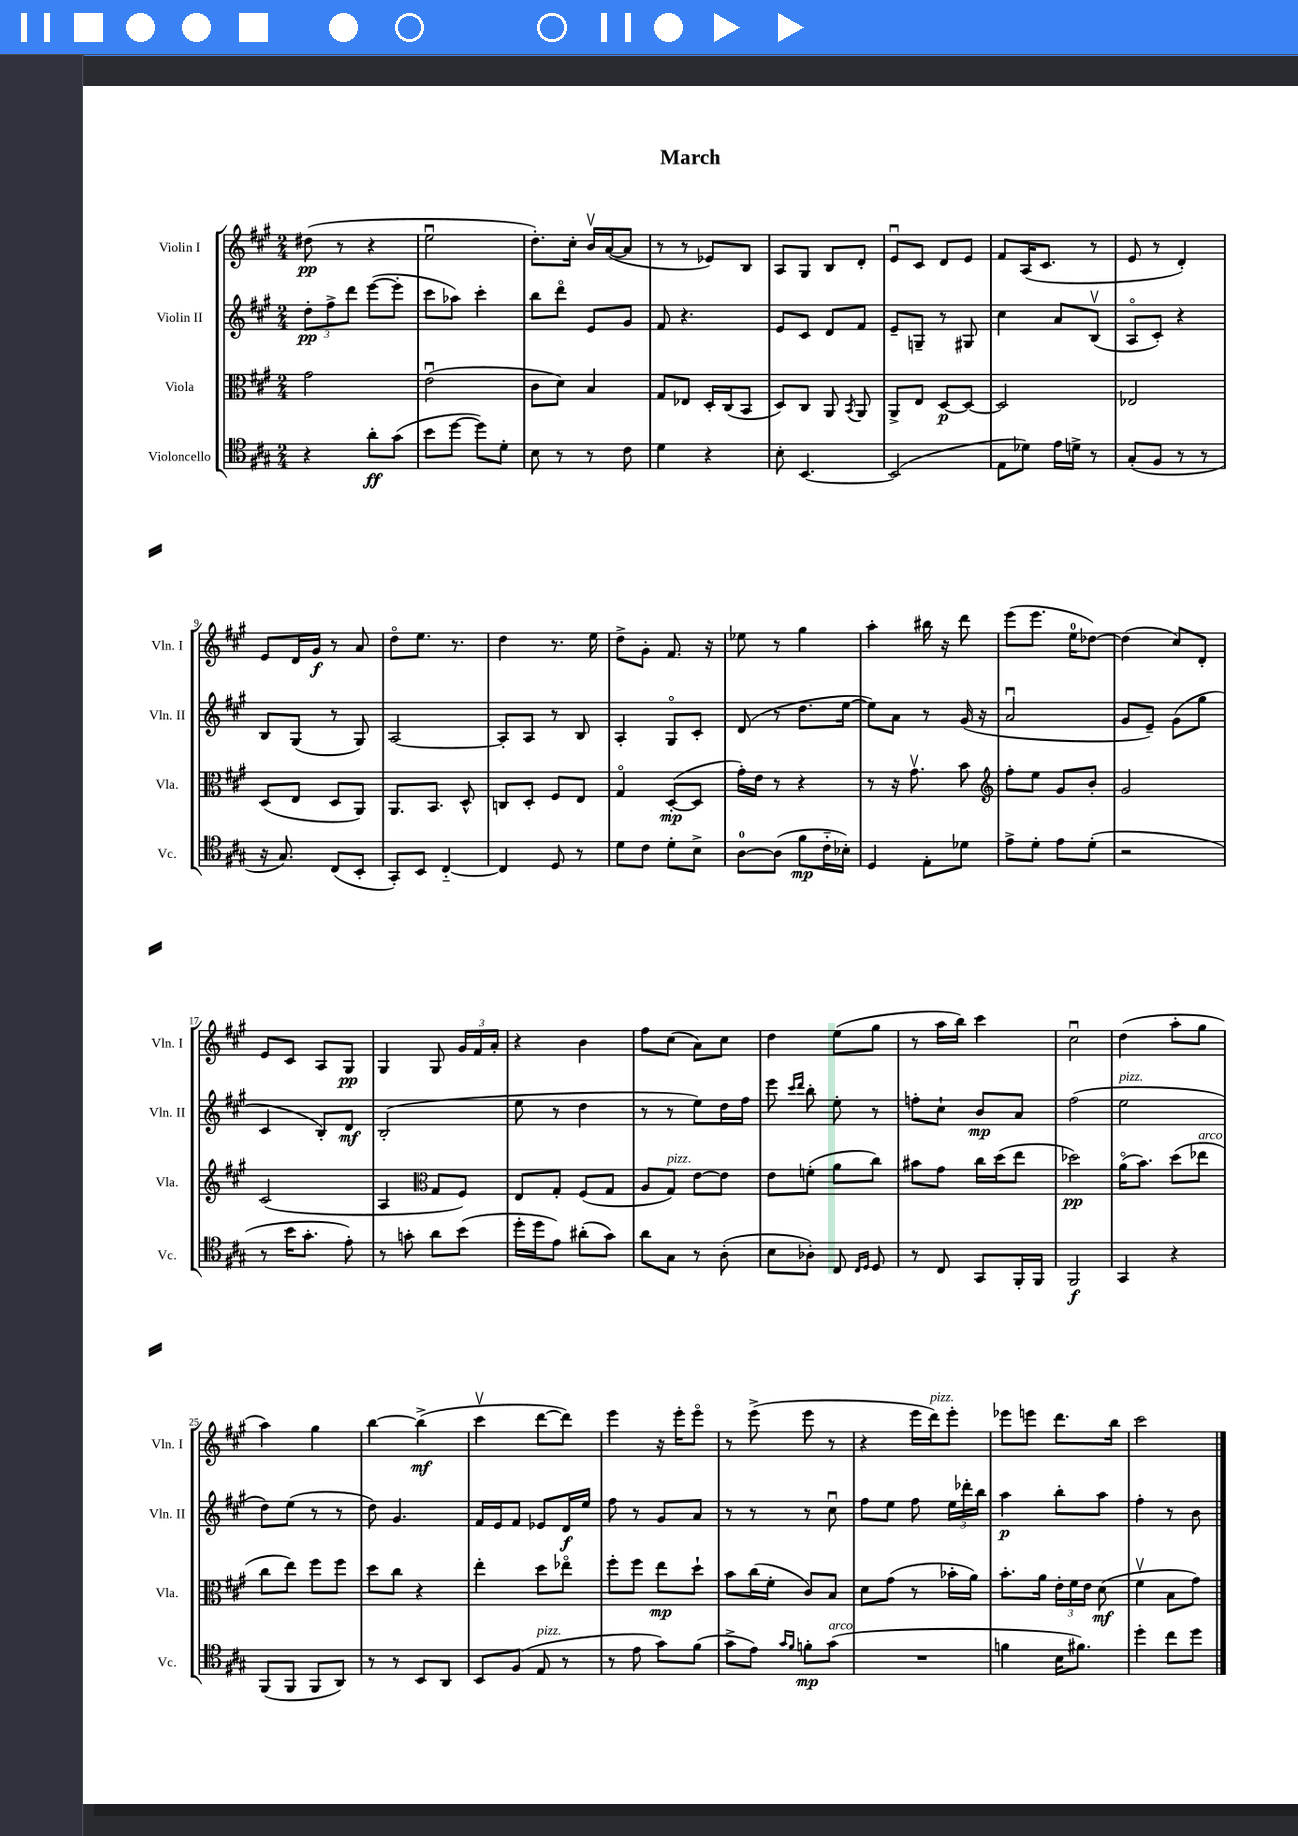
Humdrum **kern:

**kern	**kern	**kern	**kern
*staff4	*staff3	*staff2	*staff1
*clefC4	*clefC3	*clefG2	*clefG2
*k[f#c#g#]	*k[f#c#g#]	*k[f#c#g#]	*k[f#c#g#]
*M2/4	*M2/4	*M2/4	*M2/4
4r	2g#	12dd'	(8dd#
.	.	12ff#^	.
.	.	.	8r
.	.	12ddd	.
8a'	.	([8eee	4r
(8g#	.	8eee']	.
=	=	=	=
8b	(2eu	8ccc#	2eeu
[8dd	.	8aa-)	.
8dd])	.	4ccc#'	.
8d'	.	.	.
=	=	=	=
8B	8c#	8bb	8.dd')
8r	8d)	8dddo	.
.	.	.	16cc#'
8r	4B	8e	16bv
.	.	.	([16a
8c#	.	8g#	8a]
=	=	=	=
4d	8G#	8f#	8r
.	8E-	4.r	8r
4r	16D'	.	8e-)
.	(16C#	.	.
.	8BB	.	8B
=	=	=	=
8B'	8D)	8e	8A
[4.BB	8C#	8c#	8G#
.	8AA	8d	8B
.	8qBB	.	.
.	8AA	8f#	8d'
=	=	=	=
(2BB]	8AA^	8e~	8eu
.	8E	8G~	8c#
.	[8D	8r	8d
.	8D_	8G#	8e
=	=	=	=
8E	2D]	4cc#	8f#
8d-)	.	.	(16A
.	.	.	8.c#
16e	.	8a	.
16d^	.	.	.
8r	.	(8Bv	8r
=	=	=	=
(8G#'	2E-	8Ao	8e
8F#	.	8c#')	8r
8r	.	4r	4d')
8r	.	.	.
=	=	=	=
16r	(8D	8B	8e
8.G#)	.	.	.
.	8E	(8G#	16d
.	.	.	16g#
(8C#	8D	8r	8r
8BB'	8AA)	8G#)	8a
=	=	=	=
8GG#')	8.AA	[2A	8ddo
8BB	.	.	8.ee
.	8.BB	.	.
[4C#'~	.	.	.
.	.	.	8.r
.	8D^^	.	.
=	=	=	=
4C#]	8C	8A']	4dd
.	8D'	8A	.
8D	8F#	8r	8.r
8r	8E	8B	.
.	.	.	16ee
=	=	=	=
8d	4G#o	4A'	8dd^
8c#	.	.	8g#'
8d'	([8D'	8G#o	8.f#
8B^	8D]	8c#'	.
.	.	.	16r
=	=	=	=
[8A	16g#')	(8d	8ee-
.	16e	.	.
(8A]	8r	8r	8r
8f#	4r	8.dd	4gg#
16c#'~	.	.	.
16B-')	.	[16ee	.
=	=	=	=
4D	8r	8ee])	4aa'
.	16r	8a	.
.	8.g#v	.	.
8E'	.	8r	16bb#
.	.	.	16r
8d-	8b	(16g#	8ddd
.	.	16r	.
=	=	=	=
*	*clefG2	*	*
8e^	8ff#'	2au	(8eee
8d'	8ee	.	8.eee
8e	8g#	.	.
.	.	.	16ee
(8d'	8b'	.	[8dd-)
=	=	=	=
2r	2g#	8g#	(4dd-]
.	.	8e~)	.
.	.	(8g#	8cc#)
.	.	8gg#	8d'
=	=	=	=
8r	(2c#	4c#	8e
16b	.	.	8c#
8.g#'	.	.	.
.	.	8B')	8A
8e')	.	8d	8G#
=	=	=	=
8r	4A	(2B'	4G#
8g'	.	.	.
*	*clefC3	*	*
8a	8G#	.	8G#
(8b	8F#)	.	24g#
.	.	.	24f#
.	.	.	24a'
=	=	=	=
16dd'	8E	8ee	4r
16dd	.	.	.
8e)	8G#'	8r	.
(8a#'	(8F#	4dd	4b
8g#)	8G#	.	.
=	=	=	=
8a	8A	8r	8ff#
8G#	8G#)	8r	(8cc#
8r	[8e	8ee)	8a)
(8A'	8e]	16dd	8cc#
.	.	16ff#	.
=	=	=	=
8B	8e	8eee	4dd
.	.	16qqccc#	.
.	.	16qqddd	.
8A-')	(8f'	8bb'	.
8C#	8a	8ee'	(8ee
16qqC#	.	.	.
16qqD	.	.	.
8D	8cc#)	8r	8gg#
=	=	=	=
8r	8b#	8ff'	8r
8C#	8g#	8cc#`	16aa
.	.	.	16bb)
8GG#	16cc#	8b	4ccc#
.	(16dd	.	.
16FF#'	8ee	8a	.
16FF#	.	.	.
=	=	=	=
2FF#	2dd-)	(2ff#	2cc#u
=	=	=	=
4GG#	(16ao	2ee	(4dd
.	8.b)	.	.
4r	(8dd	.	8aa'
.	8ee-	.	8gg#
=	=	=	=
(8FF#	8cc#	8dd)	4aa)
8FF#	8ee)	(8ee	.
8FF#	8ff#	8r	4gg#
8AA)	8ff#	8r	.
=	=	=	=
8r	8dd	8dd)	[4bb
8r	8cc#	4.g#	.
8BB	4r	.	(4bb^]
8AA	.	.	.
=	=	=	=
8BB	4ee'	16f#	4ccc#v
.	.	16e	.
(8F#	.	8f#	.
8E	8dd	8e-	[8ddd
8r	8ee-o	16d	8ddd])
.	.	16ee	.
=	=	=	=
8r	8ff#'	8ff#	4eee
8e	8ff#	8r	.
8g#)	8ee	8g#	16r
.	.	.	16eee'
(8f#	8dd`	8a	8eeeo
=	=	=	=
8g#^	8b	8r	8r
8e)	(16cc#	8r	(8eee^
.	16f#'	.	.
16qqg#	.	.	.
16qqf#	.	.	.
8f'	8c#)	8r	8eee
(8g#	8B	8cc#u	8r
=	=	=	=
2r	8d	8ff#	4r
.	(8g#	8ee	.
.	8r	8ff#	16eee
.	.	.	16ddd)
.	16b-'	24ee	8eee'
.	.	24ddd-'	.
.	16a)	.	.
.	.	24bb	.
=	=	=	=
4f	8.b'	4aa	8eee-
.	.	.	8eee
.	16a	.	.
16B	24e'	8bb'	8.ddd
.	24f#	.	.
8.f#)	.	.	.
.	24e	.	.
.	(8d	8aa	.
.	.	.	16bb
=	=	=	=
4dd'	4f#v	4ff#'	2ccc#
8cc#	8B	8r	.
8dd	8g#)	8b	.
==	==	==	==
*-	*-	*-	*-
